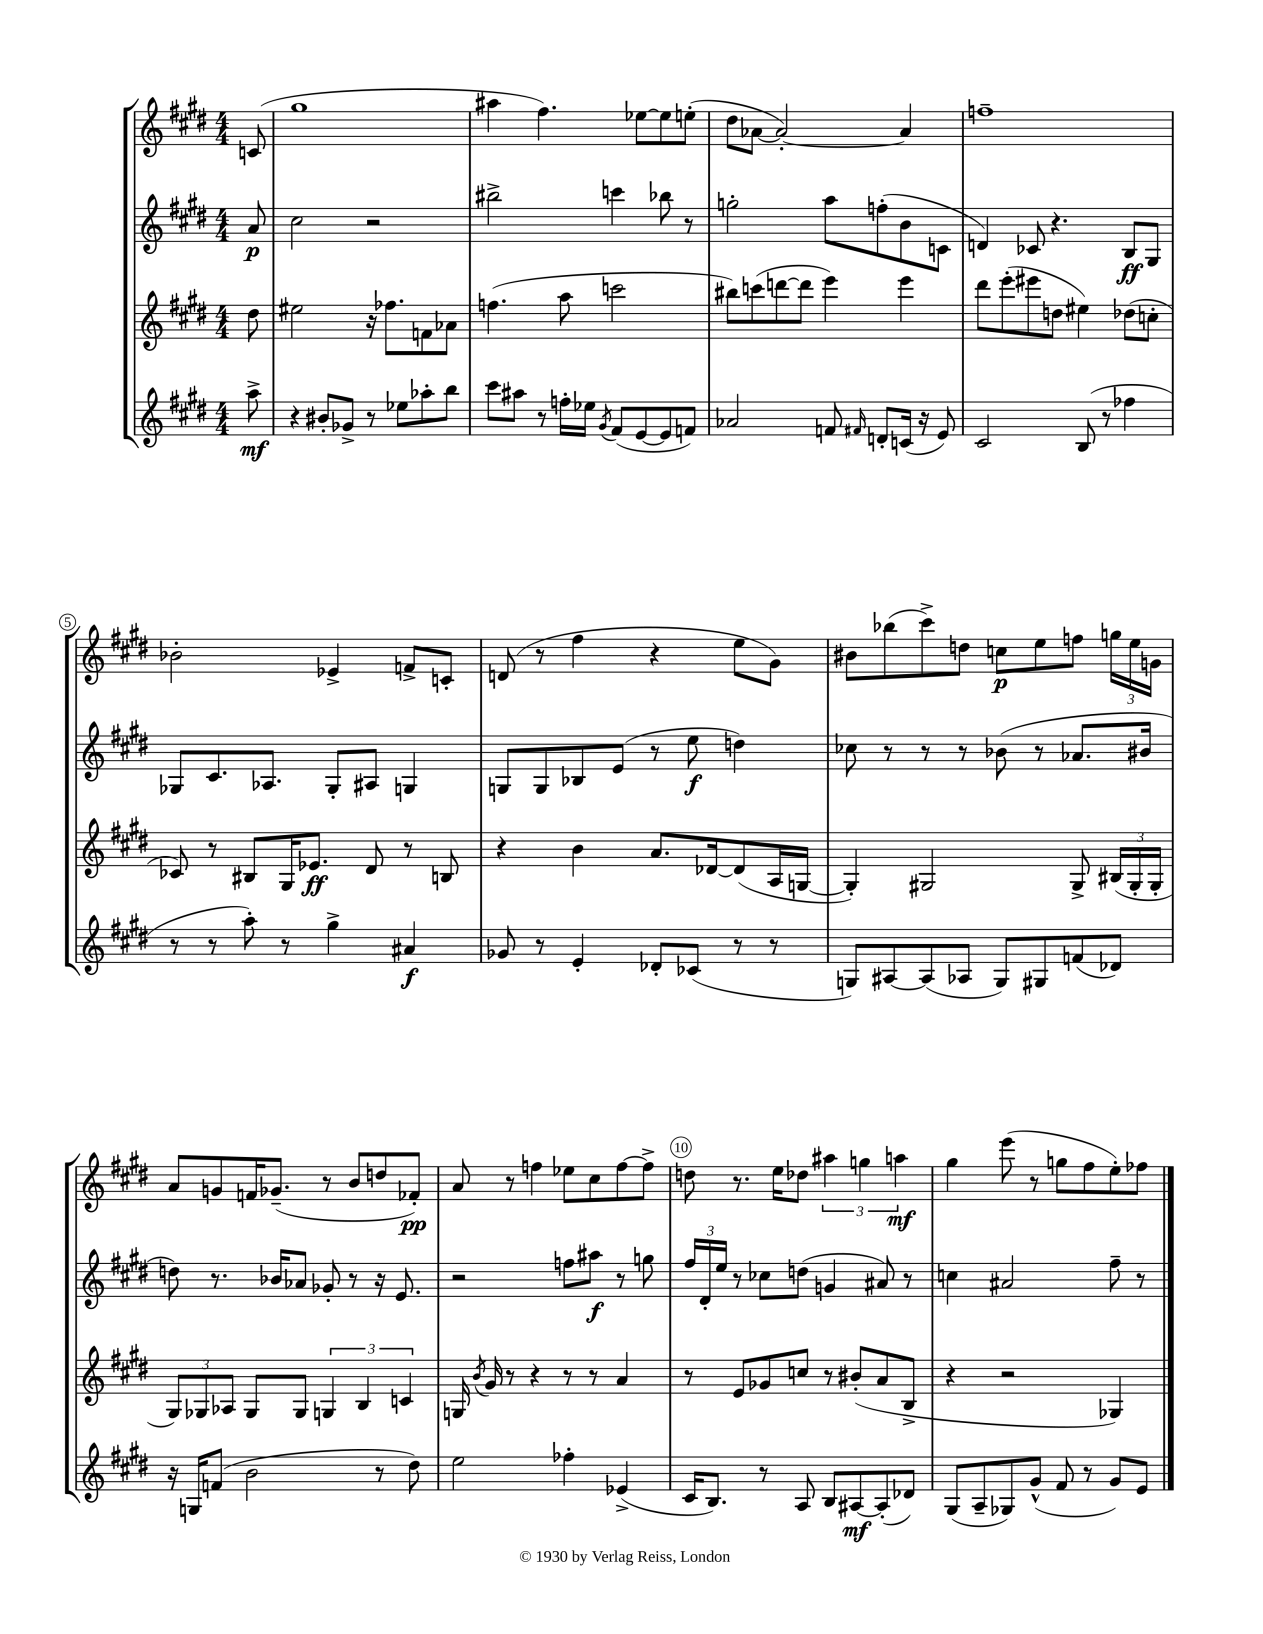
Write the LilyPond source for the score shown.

<<
\new StaffGroup <<
\new Staff = "s0" {
    \clef treble \key e \major \numericTimeSignature \time 4/4 \partial 8
    \autoBeamOff c'8( |
    gis''1 |
    ais''4 fis''4.) ees''8[~ ees''8 e''8]-.( |
    dis''8[ aes'8]~ aes'2~-.) aes'4 |
    f''1-- |
    bes'2-. ees'4-> f'8[-> c'8]-. |
    d'8( r8 fis''4 r4 e''8[ gis'8]) |
    bis'8[ bes''8( cis'''8->) d''8] c''8[\p e''8 f''8] \tuplet 3/2 { g''16[ e''16 g'16] } |
    a'8[ g'8 f'16 ges'8.]--( r8 b'8[ d''8 fes'8]-.\pp) |
    a'8 r8 f''4 ees''8[ cis''8 f''8~ f''8]-> |
    d''8 r8. e''16[ des''8] \tuplet 3/2 { ais''4 g''4 a''4\mf } |
    gis''4 e'''8( r8 g''8[ fis''8 e''8-.) fes''8] \bar "|." |
}
\new Staff = "s1" {
    \clef treble \key e \major \numericTimeSignature \time 4/4 \partial 8
    \autoBeamOff a'8\p |
    cis''2 r2 |
    bis''2-> c'''4 bes''8 r8 |
    g''2-. a''8[ f''8-.( b'8 c'8] |
    d'4) ces'8 r4. b8[\ff gis8] |
    ges8[ cis'8. aes8.] ges8[-. ais8] g4 |
    g8[ g8 bes8 e'8]( r8 e''8\f d''4) |
    ces''8 r8 r8 r8 bes'8( r8 aes'8.[ bis'16] |
    d''8) r8. bes'16[ aes'8] ges'8-. r8 r16 e'8. |
    r2 f''8[ ais''8]\f r8 g''8 |
    \tuplet 3/2 { fis''16[ dis'16-. e''16] } r8 ces''8[ d''8]( g'4 ais'8) r8 |
    c''4 ais'2 fis''8-- r8 \bar "|." |
}
\new Staff = "s2" {
    \clef treble \key e \major \numericTimeSignature \time 4/4 \partial 8
    \autoBeamOff dis''8 |
    eis''2 r16 fes''8.[ f'8 aes'8] |
    f''4.( a''8 c'''2 |
    bis''8[) c'''8( d'''8~ d'''8] e'''4) e'''4 |
    dis'''8[ e'''8-.( eis'''8 d''8] eis''4) des''8[( c''8]-. |
    ces'8) r8 bis8[ gis16 ees'8.]\ff dis'8 r8 b8 |
    r4 b'4 a'8.[ des'16~ des'8( a16 g16]~ |
    g4-.) gis2 gis8-> \tuplet 3/2 { bis16[( gis16-. gis16]-. } |
    \tuplet 3/2 { gis8[) ges8 aes8] } ges8[ ges8] \tuplet 3/2 { g4 b4 c'4 } |
    g16 \acciaccatura { b'8 } gis'16 r8 r4 r8 r8 a'4 |
    r8 e'8[ ges'8 c''8] r8 bis'8[-.( a'8 b8]-> |
    r4 r2 ges4) \bar "|." |
}
\new Staff = "s3" {
    \clef treble \key e \major \numericTimeSignature \time 4/4 \partial 8
    \autoBeamOff a''8->\mf |
    r4 bis'8[-. ges'8]-> r8 ees''8[ aes''8-. b''8] |
    cis'''8[ ais''8] r8 f''16[-. ees''16] \acciaccatura { gis'8 } fis'8[( e'8~ e'8 f'8]) |
    aes'2 f'8 \grace { fis'16 } d'8[-. c'16]( r16 e'8) |
    cis'2 b8( r8 fes''4 |
    r8 r8 a''8-.) r8 gis''4-> ais'4\f |
    ges'8 r8 e'4-. des'8[-. ces'8]( r8 r8 |
    g8[) ais8~ ais8( aes8] g8[) gis8 f'8( des'8]) |
    r16 g16[ f'8]( b'2 r8 dis''8) |
    e''2 fes''4-. ees'4->( |
    cis'16[ b8.]) r8 a8 b8[ ais8~\mf ais8-.( des'8]) |
    gis8[( a8-- ges8) gis'8]-^( fis'8 r8 gis'8[) e'8] \bar "|." |
}
>>
>>
\layout { \context { \Score \override BarNumber.break-visibility = ##(#f #t #t) barNumberVisibility = #(every-nth-bar-number-visible 5) \override BarNumber.stencil = #(make-stencil-circler 0.1 0.3 ly:text-interface::print) } }
